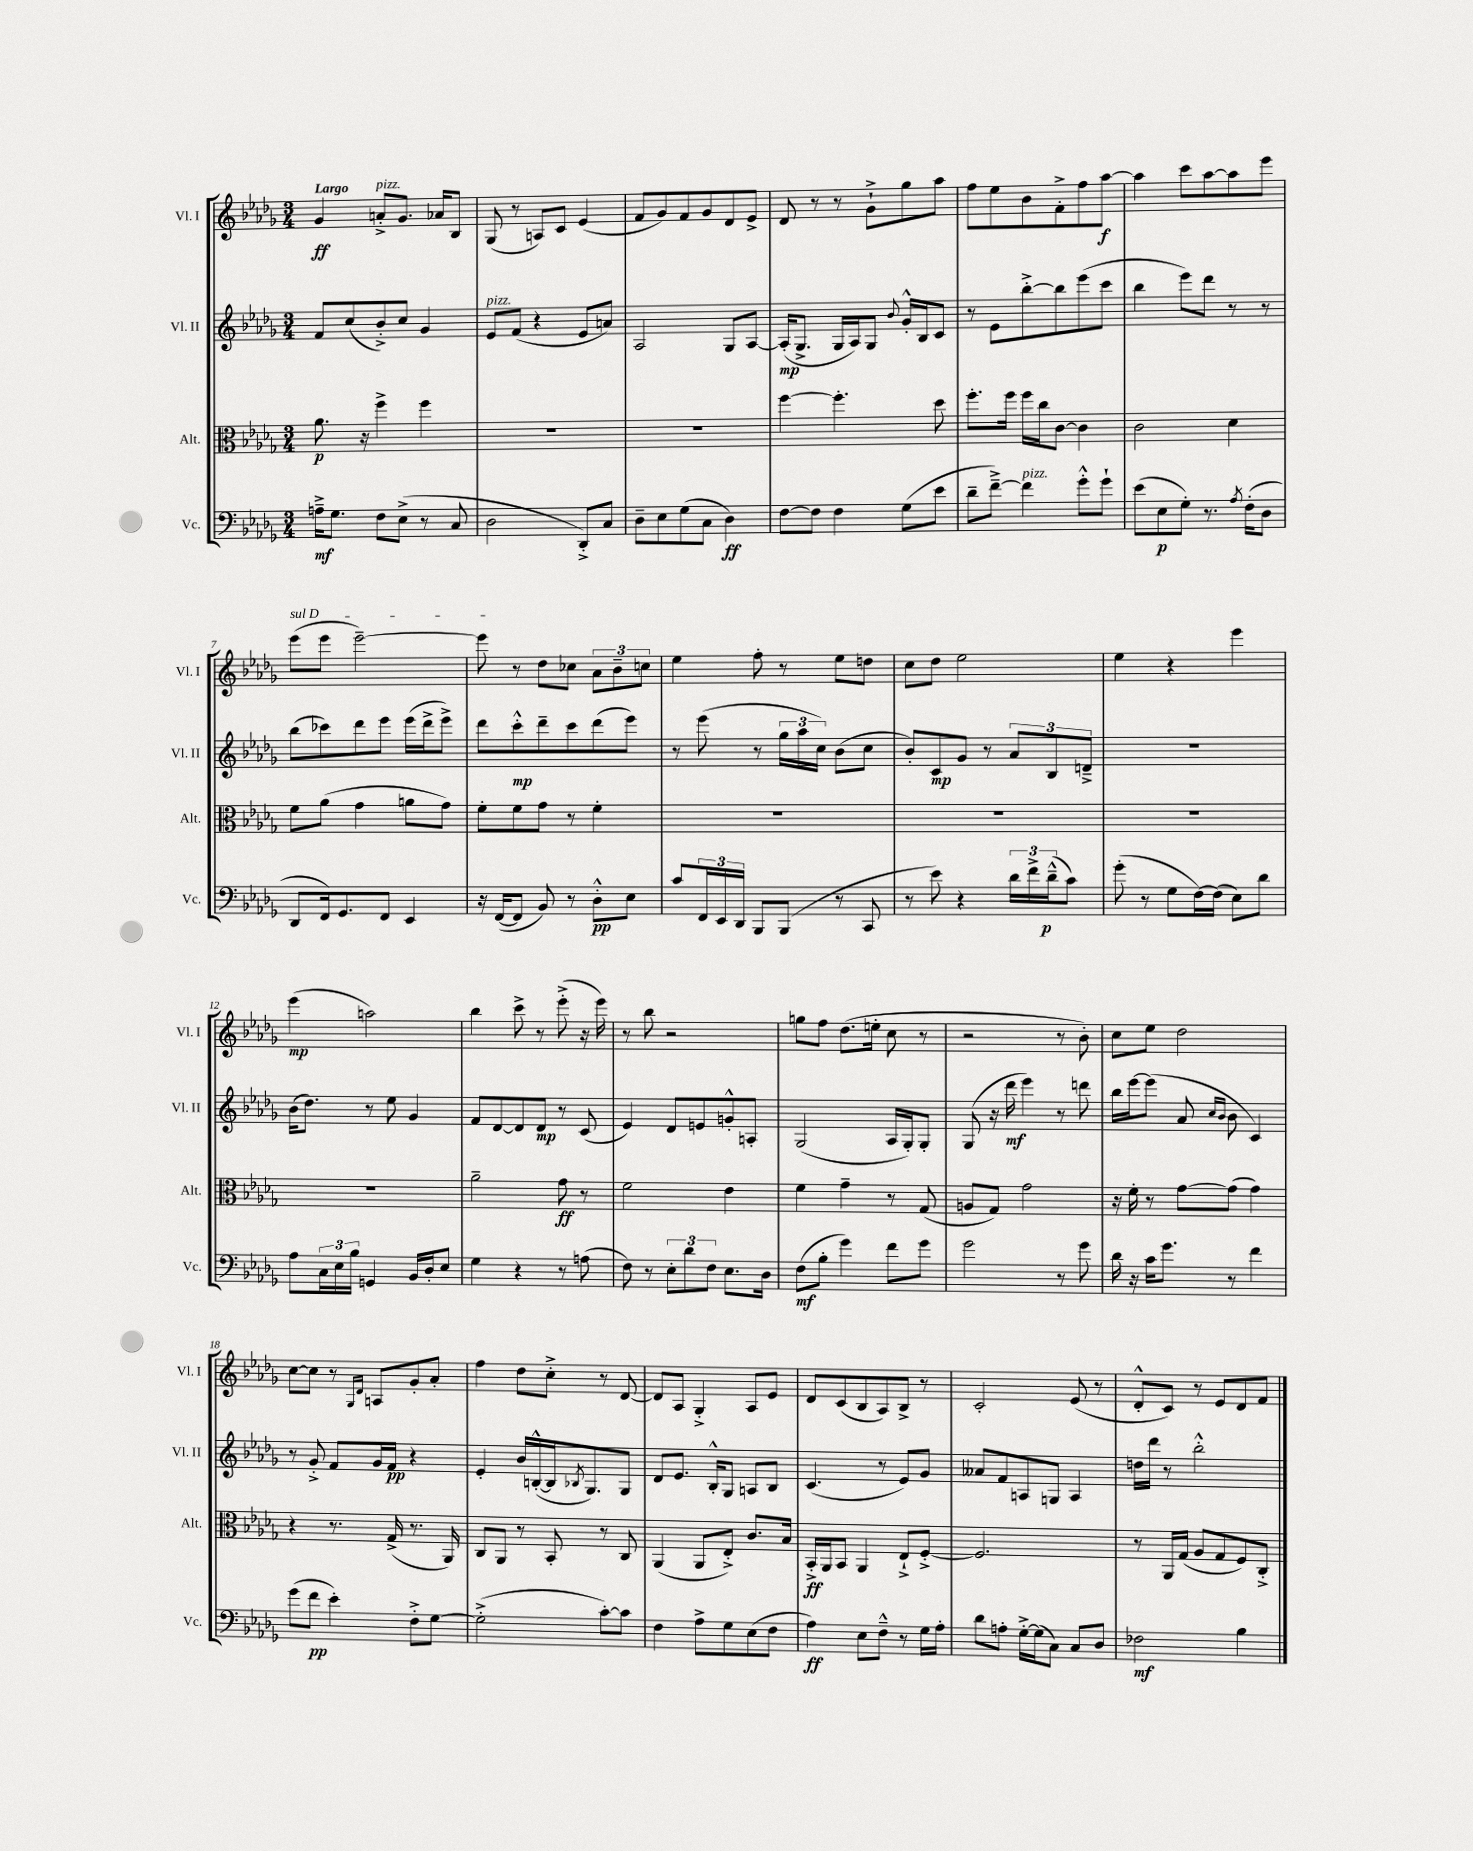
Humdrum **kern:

**kern	**kern	**kern	**kern
*staff4	*staff3	*staff2	*staff1
*clefF4	*clefC3	*clefG2	*clefG2
*k[b-e-a-d-g-]	*k[b-e-a-d-g-]	*k[b-e-a-d-g-]	*k[b-e-a-d-g-]
*M3/4	*M3/4	*M3/4	*M3/4
16A~^	8.a-	8f	4g-
8.G-	.	.	.
.	.	(8cc	.
.	16r	.	.
8F	4ff^	8b-'^)	8a'^
(8E-^	.	8cc	8.g-
8r	4ff	4g-	.
.	.	.	16a-
8C	.	.	8B-
=	=	=	=
2D-	2.r	8e-	(8G-
.	.	(8f	8r
.	.	4r	8A)
.	.	.	8c
8DD-'^)	.	8e-	(4e-
8C	.	8a)	.
=	=	=	=
8D-~	2.r	2A-	8f
8E-	.	.	8g-)
(8G-	.	.	8f
8C	.	.	8g-
4D-)	.	8G-	8d-
.	.	[8A-	8e-^
=	=	=	=
[8F	[4ff	(16A-']	8d-
.	.	8.G-^	.
8F]	.	.	8r
4F	4.ff']	16G-	8r
.	.	16A-)	.
.	.	8G-	8g-`^
.	.	8qqb-	.
(8G-	.	16g-'^^	8gg-
.	.	16B-	.
8e-	8dd-	8c	8aa-
=	=	=	=
8d-~	8.ff'	8r	8ff
[8f~^)	.	8e-	8ee-
.	16ff	.	.
4f]	16ff	[8bb-'^	8b-
.	16cc	.	.
.	[8c	8bb-]	8f'^
8g-'^^	4c]	(8eee-	8ff
8g-`	.	8ccc	[8aa-
=	=	=	=
(8e-	2c	4bb-	4aa-]
8E-	.	.	.
8G-')	.	8eee-)	8ccc
8.r	.	8ddd-	[8aa-
.	4d-	8r	8aa-]
8qA-	.	.	.
(16F'	.	.	.
8D-	.	8r	8eee-
=	=	=	=
8DD-	8f	(8bb-	(8eee-
16FF)	(8a-	8ccc-)	8eee-
8.GG-	.	.	.
.	4g-	8ddd-	[2eee-~)
8FF	.	8eee-	.
4EE-	8a	(16eee-	.
.	.	16ddd-^	.
.	8g-)	8eee-^)	.
=	=	=	=
16r	8f'	8ddd-	8eee-]
([16FF	.	.	.
8FF]	8f	8ccc'^^	8r
8BB-)	8g-	8ddd-~	8dd-
8r	8r	8ccc	8cc-
8D-'^^	4f'	(8ddd-	12a-
.	.	.	12b-~
8E-	.	8eee-)	.
.	.	.	12cc
=	=	=	=
8c	2.r	8r	4ee-
24FF	.	(8eee-	.
24EE-	.	.	.
24DD-	.	.	.
8BBB-	.	8r	8ff'
(8BBB-	.	24gg-	8r
.	.	24aa-	.
.	.	24cc)	.
8r	.	(8b-	8ee-
8CC	.	8cc	8dd
=	=	=	=
8r	2.r	8b-')	8cc
8e-)	.	8c	8dd-
4r	.	8g-	2ee-
.	.	8r	.
24d-	.	12a-	.
24f^	.	.	.
(24d-~^^	.	12B-	.
8c)	.	.	.
.	.	12d~^	.
=	=	=	=
(8g-'	2.r	2.r	4ee-
8r	.	.	.
8G-	.	.	4r
[16F)	.	.	.
(16F]	.	.	.
8E-)	.	.	4eee-
8d-	.	.	.
=	=	=	=
8A-	2.r	(16b-	(4eee-
.	.	8.dd-)	.
24C	.	.	.
24E-	.	.	.
24B-	.	.	.
4GG	.	8r	2aa)
.	.	8ee-	.
16BB-	.	4g-	.
16D-'	.	.	.
8E-	.	.	.
=	=	=	=
4G-	2a-~	8f	4bb-
.	.	[8d-	.
4r	.	8d-]	8ccc^
.	.	8d-	8r
8r	8g-	8r	(8eee-'^
(8A	8r	(8c	16r
.	.	.	16eee-)
=	=	=	=
8F)	2f	4e-)	8r
8r	.	.	8bb-
12E-'	.	8d-	2r
12d-	.	.	.
.	.	8e	.
12F	.	.	.
8.E-	4e-	8g'^^	.
.	.	8A'	.
16D-	.	.	.
=	=	=	=
(8F	4f	(2G-	8gg
8B-'	.	.	8ff
4g-)	4g-~	.	(8.dd-
.	.	.	16ee'
8f	8r	16A-	8cc
.	.	16G-')	.
8g-	(8G-	8G-'	8r
=	=	=	=
2g-	8A	(8G-	2r
.	8G-)	16r	.
.	.	16ddd-	.
.	2g-	4eee-)	.
8r	.	8r	8r
8g-	.	8ddd	8b-')
=	=	=	=
16d-	16r	16bb-	8cc
16r	16f'	[16eee-	.
16c	8r	(8eee-]	8ee-
8.g-	.	.	.
.	[8g-	8a-	2dd-
.	.	16qqcc	.
.	.	16qqb-	.
8r	(8g-]	8b-	.
4f	4g-)	4c)	.
=	=	=	=
(8g-	4r	8r	[8cc
8f	.	8g-'^	8cc]
4e-')	8.r	8f	8r
.	.	.	16qqG-
.	.	.	16qqd-
.	.	16g-	8A
.	(16G-^	16f	.
8F'^	8.r	4r	8g-'
[8G-	.	.	8a-'
.	16AA-)	.	.
=	=	=	=
(2G-'^]	8C	4e-'	4ff
.	8AA-	.	.
.	8r	16b-	8dd-
.	.	([16B'^^	.
.	8BB-'	16B]	8cc'^
.	.	8qB-	.
.	.	8.G-)	.
[8c')	8r	.	8r
8c]	8C	8G-	[8d-
=	=	=	=
4F	(4AA-	8d-	8d-]
.	.	8.e-	8A-
8A-^	8AA-	.	4G-'^
.	.	16B-'^^	.
8G-	8E-'^)	8G-	.
(8E-	8.c	8A	8A-
8F	.	8B-	8e-
.	16B-	.	.
=	=	=	=
4A-)	16BB-'^	(4.c	8d-
.	16AA-	.	.
.	8BB-	.	(8c
8E-	4AA-	.	8B-
8F~^^	.	8r	8A-)
8r	8E-`^	8e-)	8B-^
16G-	[8F'^	8g-	8r
16A-'	.	.	.
=	=	=	=
8d-	2.F]	8a--	2c'
8A'	.	8f	.
[16G-'^	.	8A	.
(16G-]	.	.	.
8C)	.	8G	.
8C	.	4A	(8e-
8D-	.	.	8r
=	=	=	=
2F-	8r	16dd	8d-'^^
.	.	16ddd-	.
.	16AA-	8r	8c)
.	(16G-	.	.
.	8A-	2bb-'^^	8r
.	8G-	.	8e-
4B-	8F)	.	8d-
.	8C'^	.	8f
==	==	==	==
*-	*-	*-	*-
